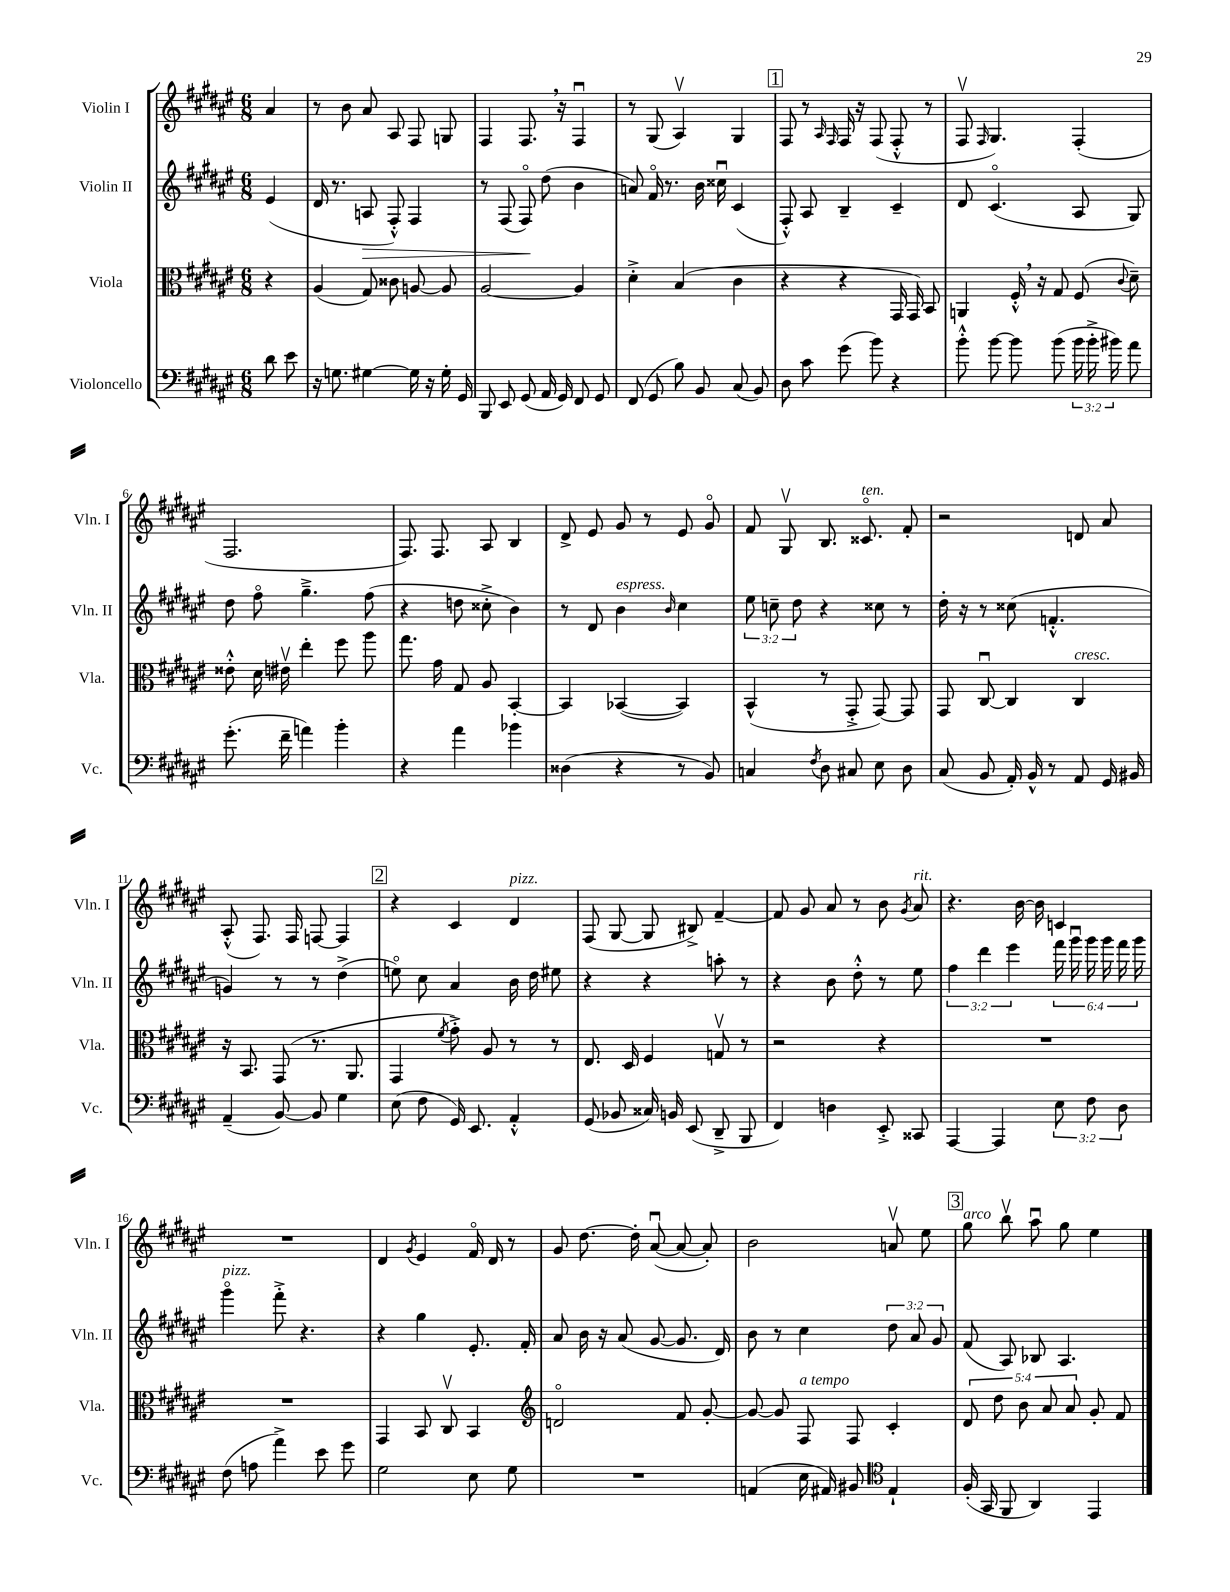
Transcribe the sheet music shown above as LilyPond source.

<<
\new StaffGroup <<
\new Staff = "s0" \with { instrumentName = "Violin I" shortInstrumentName = "Vln. I" } {
    \clef treble \key fis \major \numericTimeSignature \time 6/8 \partial 4
    \autoBeamOff ais'4 |
    r8 b'8 ais'8 ais8 fis8 g8 |
    fis4 fis8. \breathe r16 fis4\downbow |
    r8 gis8( ais4\upbow) gis4 |
    \mark \markup { \box "1" } fis8 r8 \grace { ais16 fis16 } fis16 r16 fis8( fis8-.-^ r8 |
    fis8\upbow \grace { fis16 } gis4.) fis4-.( |
    fis2. |
    fis8.) fis8. ais8 b4 |
    dis'8-> eis'8 gis'8 r8 eis'8 gis'8\flageolet |
    fis'8 gis8\upbow b8. cisis'8.\flageolet^\markup { \italic "ten." } fis'8-. |
    r2 d'8 ais'8 |
    ais8-.-^( fis8.) fis16 f8~ f4 |
    \mark \markup { \box "2" } r4 cis'4 dis'4^\markup { \italic "pizz." } |
    fis8( gis8~ gis8 bis8->) fis'4~-- |
    fis'8 gis'8 ais'8 r8 b'8 \acciaccatura { gis'8 } ais'8^\markup { \italic "rit." } |
    r4. b'16~ b'16 c'4 |
    R2. |
    dis'4 \acciaccatura { gis'8 } eis'4 fis'16\flageolet dis'16 r8 |
    gis'8 dis''8.~ dis''16-. ais'8~\downbow( ais'8~ ais'8-.) |
    b'2 a'8\upbow eis''8 |
    \mark \markup { \box "3" } gis''8^\markup { \italic "arco" } b''8\upbow ais''8\downbow gis''8 eis''4 \bar "|." |
}
\new Staff = "s1" \with { instrumentName = "Violin II" shortInstrumentName = "Vln. II" } {
    \clef treble \key fis \major \numericTimeSignature \time 6/8 \override Staff.TupletNumber.text = #tuplet-number::calc-fraction-text \partial 4
    \autoBeamOff eis'4( |
    dis'16 r8. a8\> fis8-.-^) fis4 |
    r8 fis8( fis8\flageolet\!) dis''8( b'4 |
    a'8) fis'16\flageolet r8. b'16 cisis''16\downbow cis'4( |
    \mark \markup { \box "1" } fis8-.-^) ais8 b4-- cis'4-- |
    dis'8 cis'4.\flageolet( ais8 gis8) |
    dis''8 fis''8\flageolet gis''4.---> fis''8( |
    r4 d''8 cisis''8-.-> b'4) |
    r8 dis'8 b'4^\markup { \italic "espress." } \grace { b'16 } cis''4 |
    \tuplet 3/2 { eis''8 c''8-- dis''8 } r4 cisis''8 r8 |
    dis''16-. r16 r8 cisis''8( f'4.-.-^ |
    g'4) r8 r8 dis''4->( |
    \mark \markup { \box "2" } e''8\flageolet) cis''8 ais'4 b'16 dis''16 eis''8 |
    r4 r4 a''8-. r8 |
    r4 b'8 dis''8-.-^ r8 eis''8 |
    \tuplet 3/2 { fis''4 dis'''4 eis'''4 } \tuplet 6/4 { fis'''16 gis'''16\downbow gis'''16 gis'''16 fis'''16 gis'''16 } |
    gis'''4\flageolet^\markup { \italic "pizz." } fis'''8-.-> r4. |
    r4 gis''4 eis'8.-. fis'16-. |
    ais'8 b'16 r16 ais'8( gis'8~ gis'8. dis'16) |
    b'8 r8 cis''4 \tuplet 3/2 { dis''8 ais'8 gis'8 } |
    \mark \markup { \box "3" } fis'8( ais8) bes8 ais4. \bar "|." |
}
\new Staff = "s2" \with { instrumentName = "Viola" shortInstrumentName = "Vla." } {
    \clef alto \key fis \major \numericTimeSignature \time 6/8 \override Staff.TupletNumber.text = #tuplet-number::calc-fraction-text \partial 4
    \autoBeamOff r4 |
    ais4( gis8) cisis'8 a8~ a8 |
    ais2~ ais4 |
    dis'4-.-> b4( cis'4 |
    \mark \markup { \box "1" } r4 r4 gis,16 gis,16) b,8 |
    a,4 fis16-.-^ \breathe r16 gis8 fis8( \appoggiatura { cis'8 } dis'8--) |
    eisis'8-.-^ dis'16 eis'16\upbow eis''4-. fis''8 ais''8 |
    gis''8. gis'16 gis8 ais8 b,4~-. |
    b,4 bes,4~( bes,4) |
    b,4-^( r8 gis,8-.-> gis,8~) gis,8 |
    gis,8 cis8~\downbow cis4 cis4^\markup { \italic "cresc." } |
    r16 b,8. gis,8( r8. ais,8. |
    \mark \markup { \box "2" } gis,4 \acciaccatura { fis'8 } gis'8-.->) ais8 r8 r8 |
    eis8. dis16 fis4 g8\upbow r8 |
    r2 r4 |
    R2. |
    R2. |
    gis,4 b,8 cis8\upbow b,4 |
    \clef treble d'2\flageolet fis'8 gis'8~-. |
    gis'8~ gis'8 fis8^\markup { \italic "a tempo" } fis8 cis'4-. |
    \mark \markup { \box "3" } \tuplet 5/4 { dis'8 dis''8 b'8 ais'8 ais'8 } gis'8-. fis'8 \bar "|." |
}
\new Staff = "s3" \with { instrumentName = "Violoncello" shortInstrumentName = "Vc." } {
    \clef bass \key fis \major \numericTimeSignature \time 6/8 \override Staff.TupletNumber.text = #tuplet-number::calc-fraction-text \partial 4
    \autoBeamOff dis'8 eis'8 |
    r16 g8. gis4~ gis16 r16 gis16-. gis,16 |
    b,,8 eis,8 gis,8( ais,16 gis,16) fis,8 gis,8 |
    fis,8( gis,8 b8) b,8 cis8( b,8) |
    \mark \markup { \box "1" } dis8 cis'8 gis'8( b'8) r4 |
    b'8-.-^ b'8~ b'8 b'8( \tuplet 3/2 { b'16 b'16-.-> bis'16) } ais'8 |
    gis'8.-.( fis'16-- a'4) b'4-. |
    r4 ais'4 bes'4 |
    disis4( r4 r8 b,8) |
    c4 \acciaccatura { fis8 } dis8 cis8 eis8 dis8 |
    cis8( b,8 ais,16-.) b,16-^ r8 ais,8 gis,16 bis,16 |
    ais,4--( b,8~) b,8 gis4 |
    \mark \markup { \box "2" } eis8( fis8 gis,16) eis,8. ais,4-.-^ |
    gis,8( bes,8 cisis16) b,16 eis,8( dis,8---> b,,8 |
    fis,4) d4 eis,8-.-> cisis,8 |
    ais,,4~ ais,,4 \tuplet 3/2 { eis8 fis8 dis8 } |
    fis8( a8 ais'4->) eis'8 gis'8 |
    gis2 eis8 gis8 |
    R2. |
    a,4( eis16 ais,16) bis,8 \clef tenor eis4-! |
    \mark \markup { \box "3" } fis16-.( gis,16 fis,8 ais,4) eis,4 \bar "|." |
}
>>
>>
